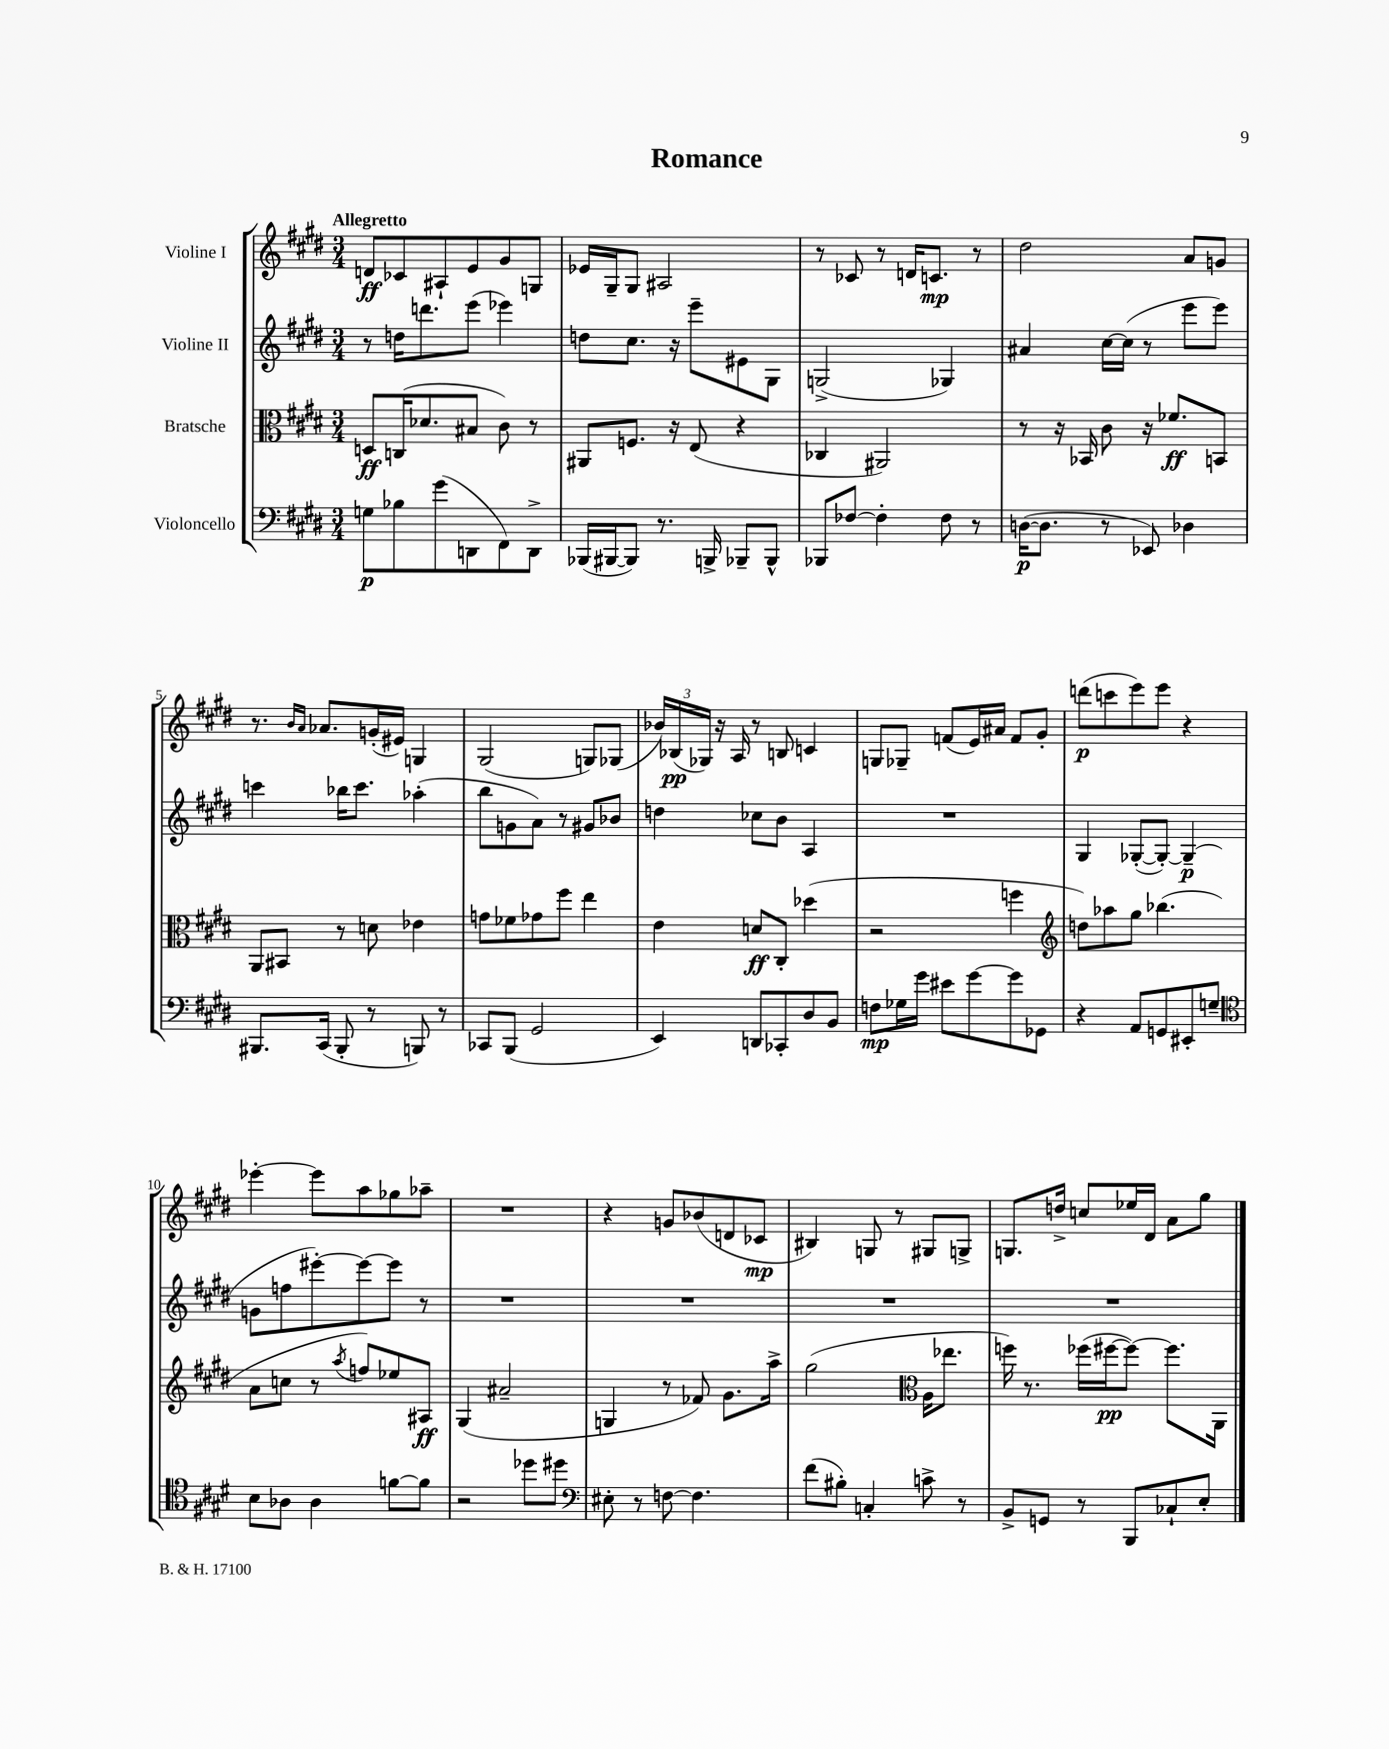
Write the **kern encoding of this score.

**kern	**dynam	**kern	**dynam	**kern	**dynam	**kern	**dynam
*part4	*part4	*part3	*part3	*part2	*part2	*part1	*part1
*staff4	*staff4	*staff3	*staff3	*staff2	*staff2	*staff1	*staff1
*I"Violoncello	*	*I"Bratsche	*	*I"Violine II	*	*I"Violine I	*
*clefF4	*	*clefC3	*	*clefG2	*	*clefG2	*
*k[f#c#g#d#]	*	*k[f#c#g#d#]	*	*k[f#c#g#d#]	*	*k[f#c#g#d#]	*
*M3/4	*	*M3/4	*	*M3/4	*	*M3/4	*
=1	=1	=1	=1	=1	=1	=1	=1
!	!	!	!	!	!	!LO:TX:a:B:t=Allegretto	!
8Gn\L	p	8Dn/L	ff	8r	.	8dn/L	ff
8B-X\	.	(16Cn/K	.	16ddn\KL	.	8c-X/	.
.	.	8.d-X/	.	8.dddn\	.	.	.
(8g#\	.	.	.	.	.	8A#X`/	.
8DDn\	.	8B#X/J	.	(8eee\J	.	8e/	.
8FF#\)	.	8c#\)	.	4eee-X\)	.	8g#/	.
8DD^\J	.	8r	.	.	.	8Gn/J	.
=2	=2	=2	=2	=2	=2	=2	=2
(16BBB-X/LL	.	8AA#X/L	.	8ddn\L	.	16e-X/LL	.
[16BBB#X/J	.	.	.	.	.	16G#~/J	.
8BBB#/J])	.	8.Fn/J	.	8.cc#\J	.	8G#/J	.
8.r	.	.	.	.	.	2A#X/	.
.	.	16r	.	16r	.	.	.
.	.	(8E/	.	8eee~\L	.	.	.
16BBBn^/	.	.	.	.	.	.	.
8BBB-X~/L	.	4r	.	8e#X\	.	.	.
8BBB-^^/J	.	.	.	8G#\J	.	.	.
=3	=3	=3	=3	=3	=3	=3	=3
8BBB-X/L	.	4C-X/	.	(2Gn^/	.	8r	.
[8F-X/J	.	.	.	.	.	8c-X/	.
4F-'\]	.	2AA#X/)	.	.	.	8r	.
.	.	.	.	.	.	16dn/KL	.
.	.	.	.	.	.	8.cn/J	mp
8F-\	.	.	.	4G-X/)	.	.	.
8r	.	.	.	.	.	8r	.
=4	=4	=4	=4	=4	=4	=4	=4
([16Dn\KL	p	8r	.	4a#X/	.	2dd#\	.
8.D\J]	.	.	.	.	.	.	.
.	.	16r	.	.	.	.	.
.	.	16BB-X/	.	.	.	.	.
8r	.	8c#\	.	[16cc#\LL	.	.	.
.	.	.	.	(16cc#\JJ]	.	.	.
8EE-X/)	.	16r	.	8r	.	.	.
.	.	8.f-X/L	ff	.	.	.	.
4D-X\	.	.	.	8eee\L	.	8a/L	.
.	.	8BBn/J	.	8eee\J)	.	8gn/J	.
!!LO:LB:g=z
=5	=5	=5	=5	=5	=5	=5	=5
8.BBB#X/L	.	8AA/L	.	4cccn\	.	8.r	.
.	.	8BB#X/J	.	.	.	.	.
.	.	.	.	.	.	16qqb/LL	.
.	.	.	.	.	.	16qqa/JJ	.
(16CC#/Jk	.	.	.	.	.	8.a-X/L	.
8BBB#'/	.	8r	.	16bb-X\KL	.	.	.
.	.	.	.	8.ccc\J	.	.	.
8r	.	8dn\	.	.	.	(16gn'/L	.
.	.	.	.	.	.	16e#X/JJ)	.
8BBBn/)	.	4e-X\	.	(4aa-X'\	.	4Gn/	.
8r	.	.	.	.	.	.	.
=6	=6	=6	=6	=6	=6	=6	=6
8CC-X/L	.	8gn\L	.	8bb\L	.	(2G#/	.
(8BBB/J	.	8f-X\	.	8gn\	.	.	.
2GG#/	.	8g-X\	.	8a\J)	.	.	.
.	.	8ff#\J	.	8r	.	.	.
.	.	4ee\	.	8g#X/L	.	8Gn/L)	.
.	.	.	.	8b-X/J	.	(8G-X/J	.
=7	=7	=7	=7	=7	=7	=7	=7
4EE/)	.	4e\	.	4ddn\	.	24b-X/LL)	.
.	.	.	.	.	.	(24B-X/	pp
.	.	.	.	.	.	24G-X/JJ)	.
.	.	.	.	.	.	16r	.
.	.	.	.	.	.	16A/	.
8DDn/L	.	8dn/L	ff	8cc-X\L	.	8r	.
8CC-X'/	.	8C#'/J	.	8b\J	.	8Bn/	.
8D#/	.	(4dd-X\	.	4A/	.	4cn/	.
8BB/J	.	.	.	.	.	.	.
=8	=8	=8	=8	=8	=8	=8	=8
8Fn\L	mp	2r	.	2.r	.	8Gn/L	.
16G-X\L	.	.	.	.	.	8G-X~/J	.
16g#\JJ	.	.	.	.	.	.	.
8e#X\L	.	.	.	.	.	(8fn/L	.
[8g#\	.	.	.	.	.	16e/L)	.
.	.	.	.	.	.	16a#X/JJ	.
8g#\]	.	4ffn\	.	.	.	8f/L	.
8GG-X\J	.	.	.	.	.	8g#'/J	.
=9	=9	=9	=9	=9	=9	=9	=9
*	*	*clefG2	*	*	*	*	*
4r	.	8ddn\L)	.	4G#/	.	(8dddn\L	p
.	.	8aa-X\	.	.	.	8cccn\	.
8AA/L	.	8gg#\J	.	([8G-X'/L	.	8eee\)	.
8GGn/	.	(4.bb-X\	.	8G-'/J_)	.	8eee\J	.
8EE#X'/	.	.	.	(4G-~/]	p	4r	.
8Gn~/J	.	.	.	.	.	.	.
!!LO:LB:g=z
=10	=10	=10	=10	=10	=10	=10	=10
*clefC4	*	*	*	*	*	*	*
8B\L	.	8a\L	.	8gn\L	.	[4eee-X'\	.
8A-X\J	.	8ccn\J	.	8ffn\	.	.	.
4A-\	.	8r	.	[8eee#X'\)	.	8eee-\L]	.
.	.	8qaa/	.	.	.	.	.
.	.	8ffn/L)	.	8eee#\_	.	8aa\	.
[8fn\L	.	8ee-X/	.	8eee#\J]	.	8gg-X\	.
8f\J]	.	8A#X/J	ff	8r	.	8aa-X~\J	.
=11	=11	=11	=11	=11	=11	=11	=11
2r	.	(4G#/	.	2.r	.	2.r	.
.	.	2a#X~/	.	.	.	.	.
8dd-X\L	.	.	.	.	.	.	.
8dd#X\J	.	.	.	.	.	.	.
=12	=12	=12	=12	=12	=12	=12	=12
*clefF4	*	*	*	*	*	*	*
8E#X'\	.	4Gn/	.	2.r	.	4r	.
8r	.	.	.	.	.	.	.
[8Fn\	.	8r	.	.	.	8gn/L	.
4.F\]	.	8f-X/)	.	.	.	(8b-X/	.
.	.	8.g#\L	.	.	.	8dn/	.
.	.	.	.	.	.	8c-X/J	mp
.	.	16aa^\Jk	.	.	.	.	.
=13	=13	=13	=13	=13	=13	=13	=13
(8f#\L	.	(2gg#\	.	2.r	.	4B#X/)	.
8B#X'\J)	.	.	.	.	.	.	.
4Cn'/	.	.	.	.	.	8Gn/	.
.	.	.	.	.	.	8r	.
*	*	*clefC3	*	*	*	*	*
8cn^\	.	16A\KL	.	.	.	8G#X/L	.
.	.	8.ee-X\J	.	.	.	.	.
8r	.	.	.	.	.	8Gn^/J	.
=14	=14	=14	=14	=14	=14	=14	=14
8BB^/L	.	16ffn\)	.	2.r	.	8.Gn/L	.
.	.	8.r	.	.	.	.	.
8GGn/J	.	.	.	.	.	.	.
.	.	.	.	.	.	16ddn^/Jk	.
8r	.	(16ff-X\LL	.	.	.	8ccn/L	.
.	.	[16ff#X\J	pp	.	.	.	.
8BBB/L	.	8ff#\J_)	.	.	.	16ee-X/L	.
.	.	.	.	.	.	16d#/JJ	.
8C-X`/	.	8.ff#\L]	.	.	.	8a\L	.
8E'/J	.	.	.	.	.	8gg#\J	.
.	.	16AA\Jk	.	.	.	.	.
==	==	==	==	==	==	==	==
*-	*-	*-	*-	*-	*-	*-	*-
